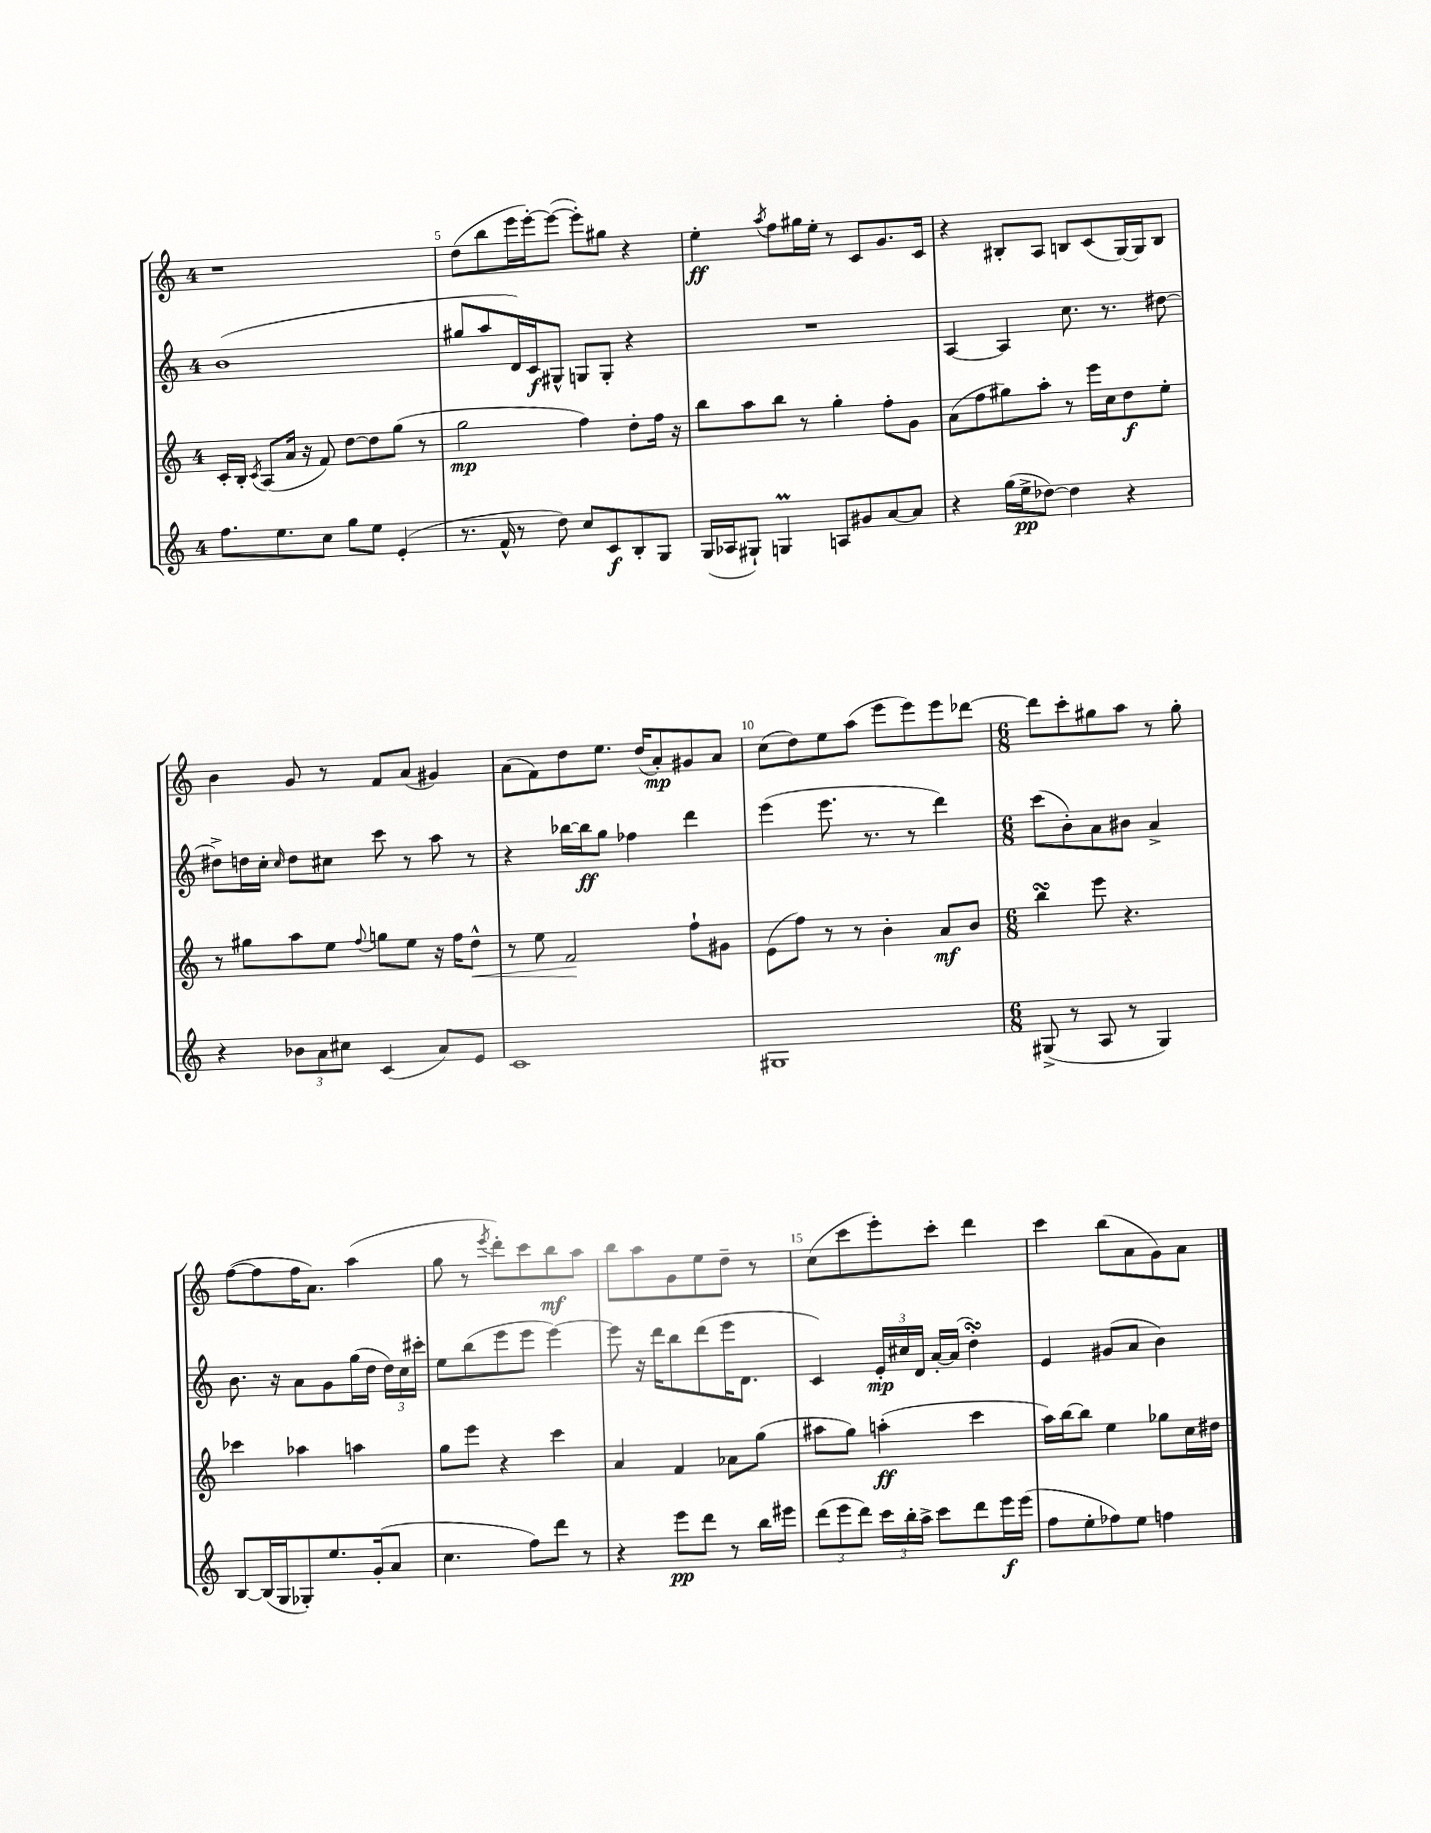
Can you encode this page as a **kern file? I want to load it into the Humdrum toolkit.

**kern	**kern	**kern	**kern
*staff4	*staff3	*staff2	*staff1
*clefG2	*clefG2	*clefG2	*clefG2
*k[]	*k[]	*k[]	*k[]
*M4/4	*M4/4	*M4/4	*M4/4
8.ff	16c'	(1b	1r
.	16B'	.	.
.	8qc	.	.
.	(8A	.	.
8.ee	.	.	.
.	16a	.	.
.	16r	.	.
8cc	8f)	.	.
8gg	[8dd	.	.
8ee	8dd]	.	.
(4e'	(8gg	.	.
.	8r	.	.
=	=	=	=
8.r	2gg	8gg#	(8dd
.	.	8aa	8bb
16f^^	.	.	.
8r	.	16d)	16eee
.	.	16c	[16eee')
8dd)	.	8G#^^	(8eee_
8cc	4ff)	8G	8eee'])
8c	.	8G'	8gg#
8B'	8dd'	4r	4r
8G	16ff	.	.
.	16r	.	.
=	=	=	=
(16G	8bb	1r	4ee'
16A-	.	.	.
8G#`)	8aa	.	.
.	.	.	8qaa
4G	8bb	.	8ff
.	8r	.	16gg#
.	.	.	16ee'
8A	4gg'	.	8r
8g#	.	.	8c
[8a	8ff'	.	8.g
8a]	8g	.	.
.	.	.	16c
=	=	=	=
4r	(8a	[4A	4r
.	8ff	.	.
(16gg	8gg#)	4A]	8B#'
16ee^	.	.	.
[8dd-)	8aa'	.	8A
4dd-]	8r	8.cc	8B
.	16eee	.	(8c
.	16cc	8.r	.
4r	8dd	.	[16G)
.	.	.	16G]
.	8ee'	[8dd#	8B
=	=	=	=
4r	8r	8dd#^]	4b
.	8gg#	16dd	.
.	.	16cc'	.
.	.	16qqcc	.
12b-	8aa	8dd	8g
12a	.	.	.
.	8ee	8cc#	8r
12cc#	.	.	.
.	8qqff	.	.
(4c	8gg	8ccc	8f
.	8ee	8r	(8a
8a)	16r	8aa	4g#)
.	16ff	.	.
8e	8dd^^	8r	.
=	=	=	=
1c	8r	4r	(8a
.	8ee	.	8f)
.	2f	[16bb-	8dd
.	.	16bb-]	.
.	.	8gg	8.ee
.	.	4ff-	.
.	.	.	(16dd
.	.	.	8a')
.	8ff`	4ddd	8g#
.	8g#	.	8a
=	=	=	=
1G#	(8e	(4eee	(8cc
.	8ff)	.	8dd)
.	8r	8.eee	8ee
.	8r	.	(8aa
.	.	8.r	.
.	4b'	.	8eee
.	.	8r	8eee)
.	8a	4ddd)	8eee
.	8b	.	[8ddd-
=	=	=	=
*M6/8	*M6/8	*M6/8	*M6/8
(8G#^	4bb	(8ccc	8ddd-]
8r	.	8b')	8ccc'
8A	8eee	8a	8gg#
8r	4.r	8b#	8aa
4G#)	.	4a^	8r
.	.	.	8gg#'
=	=	=	=
[8B	4ccc-	8.b	([8ff
(16B]	.	.	8ff]
16G	.	16r	.
8G-')	4aa-	8a	16ff
.	.	.	8.a)
8.ee	.	8g	.
.	4aa	(16gg	(4aa
(16g'	.	16dd	.
8a	.	24dd)	.
.	.	24cc	.
.	.	24ccc#'	.
=	=	=	=
4.cc	8gg	8ee	8gg
.	8eee	(8bb	8r
.	.	.	8qeee
.	4r	8eee	8ddd')
8ff)	.	8eee	8ccc
8ddd	4ccc	[4eee)	8bb
8r	.	.	8aa
=	=	=	=
4r	4a	8eee]	8bb
.	.	16r	8aa
.	.	16ddd	.
8eee	4f	8bb	8g
8ddd	.	(8ddd	8ee
8r	8a-	16eee	8dd~
.	.	8.d	.
16bb	(8gg	.	8r
16eee#	.	.	.
=	=	=	=
(12ddd	8aa#	4c)	(8cc
12eee	.	.	.
.	8gg)	.	8ccc
12ddd)	.	.	.
24ccc	(4aa'	24e'	8eee')
24bb'	.	24cc#	.
24aa^	.	24d	.
8ccc	.	[16a'	8ccc'
.	.	(16a]	.
8ddd	4ccc	4dd')	4ddd
16eee	.	.	.
(16eee	.	.	.
=	=	=	=
8ff	16aa)	4e	4ccc
.	[16bb	.	.
8ee'	8bb]	.	.
8ff-)	4ee	(8g#	(8bb
8ee	.	8a	8a
4ff	8gg-	4b)	8g)
.	16cc	.	8a
.	16dd#	.	.
==	==	==	==
*-	*-	*-	*-
